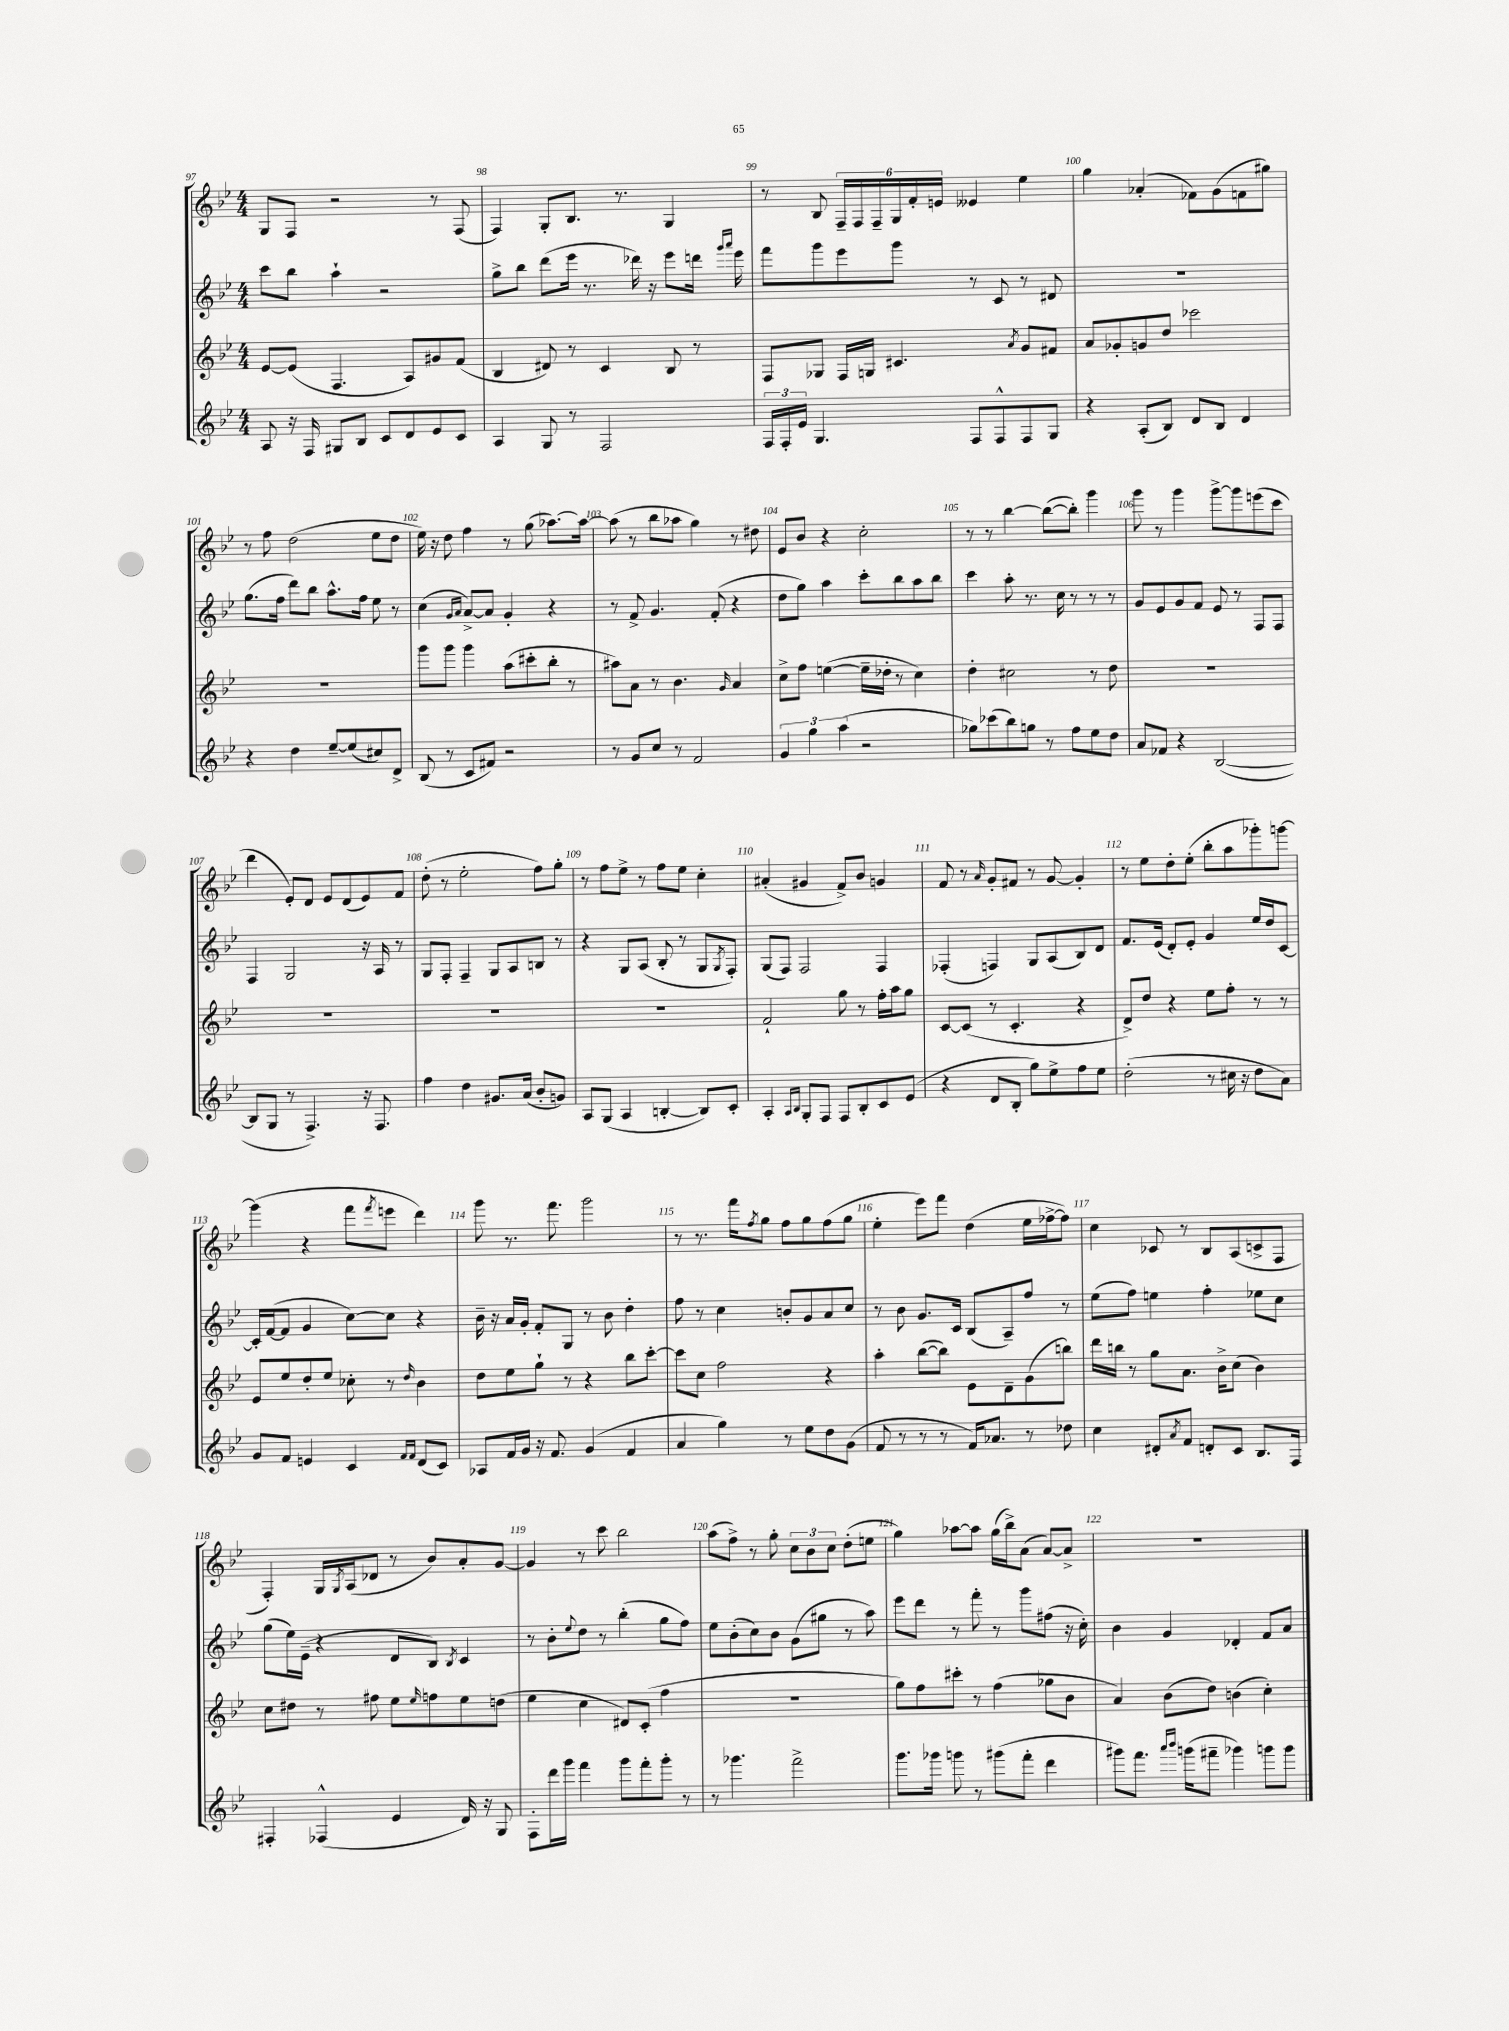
<<
\new StaffGroup <<
\new Staff = "s0" {
    \clef treble \key bes \major \numericTimeSignature \time 4/4
    g8 f8 r2 r8 f8( |
    f4) g8-. bes8. r8. g4 |
    r8 bes8 \tuplet 6/4 { f16-- f16 f16-- g16 f'16-. e'16 } eeses'4 ees''4 |
    g''4 aes'4-.( fes'8) g'8( f'8 gis''8) |
    r8 f''8 d''2( ees''8 d''8 |
    ees''16) r16 d''8 f''4 r8 g''8( aes''8.~) aes''16~ |
    aes''8( r8 bes''8 aes''8 g''4) r8 dis''8 |
    ees'8 bes'8 r4 c''2-. |
    r8 r8 bes''4~ bes''8~( bes''8-.) g'''4 |
    g'''8 r8 g'''4 g'''8~-> g'''8 e'''8( c'''8 |
    d'''4 ees'8-.) d'8 ees'8 d'8( ees'8) f'8 |
    d''8-.( r8 ees''2-. f''8) g''8-. |
    r8 f''8 ees''8-> r8 f''8 ees''8 c''4-. |
    ais'4-.( gis'4 f'8->) bes'8 g'4 |
    f'8 r8 \grace { a'16 } g'8-. fis'8 r8 g'8~ g'4-. |
    r8 ees''8 d''8-. ees''8-.( bes''8-. a''8 ges'''8-.) g'''8~ |
    g'''4( r4 f'''8 \acciaccatura { f'''8 } e'''8 d'''4) |
    g'''8 r8. f'''8. g'''2 |
    r8 r8. f'''16 \acciaccatura { f''8 } g''8 f''8 g''8 f''8( g''8 |
    ees''4-. ees'''8) f'''8 d''4( ees''16 fes''16~-> fes''8) |
    c''4 ces'8 r8 bes8 a8( c'8-> f8 |
    f4-.) g16 \acciaccatura { g8 } a16( des'8 r8 bes'8) a'8-. g'8~ |
    g'4 r8 c'''8 bes''2 |
    a''8( f''8->) r8 g''8-. \tuplet 3/2 { c''8 bes'8 c''8 } d''8-.( e''8 |
    g''4) aes''8~ aes''8 g''16( bes''16->) a'8( a'8~) a'8-> |
    R1 \bar "|." |
}
\new Staff = "s1" {
    \clef treble \key bes \major \numericTimeSignature \time 4/4
    c'''8 bes''8 a''4-! r2 |
    g''8-> bes''8 d'''8( ees'''16 r8. des'''16) r16 ees'''8 d'''16 \grace { g'''16 a'''16 } ees'''16 |
    f'''8 g'''8 ees'''8 g'''8 r8 c'8 r8 dis'8 |
    R1 |
    g''8.( f''16 d'''8) bes''8 a''8.-^ f''16 ees''8 r8 |
    c''4( \grace { g'16 a'16 } a'8~->) a'8 g'4-. r4 |
    r8 f'8-> g'4. f'8-.( r4 |
    d''8 g''8) a''4 c'''8-. bes''8 a''8 bes''8 |
    c'''4 a''8-. r8. c''16 r8 r8 r8 |
    g'8 ees'8 g'8 f'8 ees'8 r8 f8 f8 |
    f4 g2 r16 a16 r8 |
    g8 f8-. f4-- g8 a8 b8 r8 |
    r4 g8 a8( bes8-. r8 g8 \acciaccatura { g8 } f8-.) |
    g8( f8) f2 f4 |
    fes4-.( f4) g8 a8( bes8) d'8 |
    f'8. ees'16( d'8-.) ees'8-. g'4 ees''16 d''16 c'8~ |
    c'16-. f'16~( f'8 g'4 c''8~) c''8 r4 |
    bes'16-- r16 a'16 g'16-. f'8-. g8 r8 bes'8 d''4-. |
    f''8 r8 c''4 b'8-. g'8 a'8 c''8 |
    r8 bes'8 g'8. c'16 bes8( a8--) f''8 r8 |
    ees''8( f''8) e''4 f''4-. ees''8 c''8 |
    g''8( ees''16) ees'16--( r4 d'8 bes8) \acciaccatura { bes8 } c'4 |
    r8 bes'8-. \appoggiatura { ees''8 } d''8 r8 bes''4-.( g''8 f''8) |
    ees''8 bes'8-.( c''8) bes'8 g'8( gis''8 r8 a''8) |
    ees'''8 d'''8 r8 f'''8-. r8 g'''8 fis''8( r16 c''16-.) |
    bes'4 g'4 des'4-. f'8 a'8 \bar "|." |
}
\new Staff = "s2" {
    \clef treble \key bes \major \numericTimeSignature \time 4/4
    ees'8~ ees'8( f4. a8) gis'8 f'8( |
    bes4 dis'8) r8 c'4 bes8 r8 |
    f8 ges8 f16 g16 cis'4. \acciaccatura { a'8 } g'8 fis'8 |
    a'8 ges'8-. g'8 d''8 ces'''2 |
    R1 |
    g'''8 g'''8 g'''4 a''8( cis'''8-. bes''8-. r8 |
    ais''8) a'8 r8 bes'4. \grace { g'16 } a'4 |
    c''8-> f''8 e''4~( e''16-- des''16-. r8 c''4) |
    d''4-. cis''2 r8 d''8 |
    R1 |
    R1 |
    R1 |
    R1 |
    f'2-! g''8 r8 f''16-. a''16 g''8 |
    c'8~ c'8( r8 c'4.-. r4 |
    d'8->) d''8 r4 ees''8 f''8-. r8 r8 |
    ees'8 ees''8 d''8-. ees''8 ces''8-. r8 \grace { d''16 } bes'4 |
    d''8 ees''8 g''8-! r8 r4 bes''8 c'''8~-. |
    c'''8 c''8 f''2 r4 |
    a''4-. bes''8~( bes''8) ees'8 d'8-- g'8( b''8) |
    d'''16 b''16 r8 g''8 a'8. bes'16-> c''8( bes'4) |
    c''8 dis''8 r8 fis''8 ees''8 \grace { ees''16 } f''8 ees''8 d''8( |
    ees''4 c''4 dis'8) c'8-.( f''4 |
    R1 |
    g''8) f''8 cis'''8-. r8 f''4( ges''8 bes'8 |
    a'4) bes'8( d''8) b'4( c''4-.) \bar "|." |
}
\new Staff = "s3" {
    \clef treble \key bes \major \numericTimeSignature \time 4/4
    a8 r16 f16 gis8 bes8 c'8 d'8 ees'8 c'8 |
    a4 g8 r8 f2 |
    \tuplet 3/2 { f16 f16-. ees'16 } g4. f8 f8-^ f8 g8 |
    r4 a8-.( bes8) d'8 bes8 d'4 |
    r4 d''4 ees''8~-- ees''8( cis''8) d'8-> |
    bes8( r8 c'8 fis'8) r2 |
    r8 g'8 c''8 r8 f'2 |
    \tuplet 3/2 { g'4 g''4 a''4( } r2 |
    ges''8) ces'''8( bes''8) g''8 r8 f''8 ees''8 d''8 |
    a'8 fes'8 r4 bes2~( |
    bes8 g8 r8 f4.->) r16 f8. |
    f''4 d''4 gis'8. a'16( bes'8-. g'8) |
    a8 g8( a4 b4~-. b8) c'8-. |
    a4-. \grace { a16 bes16 } g8-. f8 f8 bes8-. c'8 ees'8( |
    r4 d'8 bes8-. g''8) ees''8-> f''8 ees''8 |
    d''2-.( r8 cis''16 r16 d''8 a'8) |
    g'8 f'8 e'4 c'4 \grace { f'16 f'16 } d'8( c'8) |
    aes8 f'16 g'16 r16 f'8. g'4( f'4 |
    a'4 g''4) r8 ees''8 d''8 g'8( |
    f'8 r8 r8 r8 f'16) aes'8. r8 des''8 |
    c''4 dis'8-. \acciaccatura { a'8 } f'8 d'8-. c'8 bes8. f16 |
    fis4-. fes4-^( ees'4 d'16) r16 g8 |
    f8-. d'''16 g'''16 f'''4 g'''8 f'''8-. g'''8-. r8 |
    r8 ges'''4. f'''2-> |
    g'''8. ges'''16 g'''8 r8 gis'''8( f'''8-. d'''4 |
    gis'''8) f'''8. \grace { a'''16 bes'''16 } g'''16( fis'''8-- ges'''4) g'''8 g'''8 \bar "|." |
}
>>
>>
\layout { \context { \Score currentBarNumber = #97 \override BarNumber.break-visibility = ##(#f #t #t) barNumberVisibility = #all-bar-numbers-visible } }
